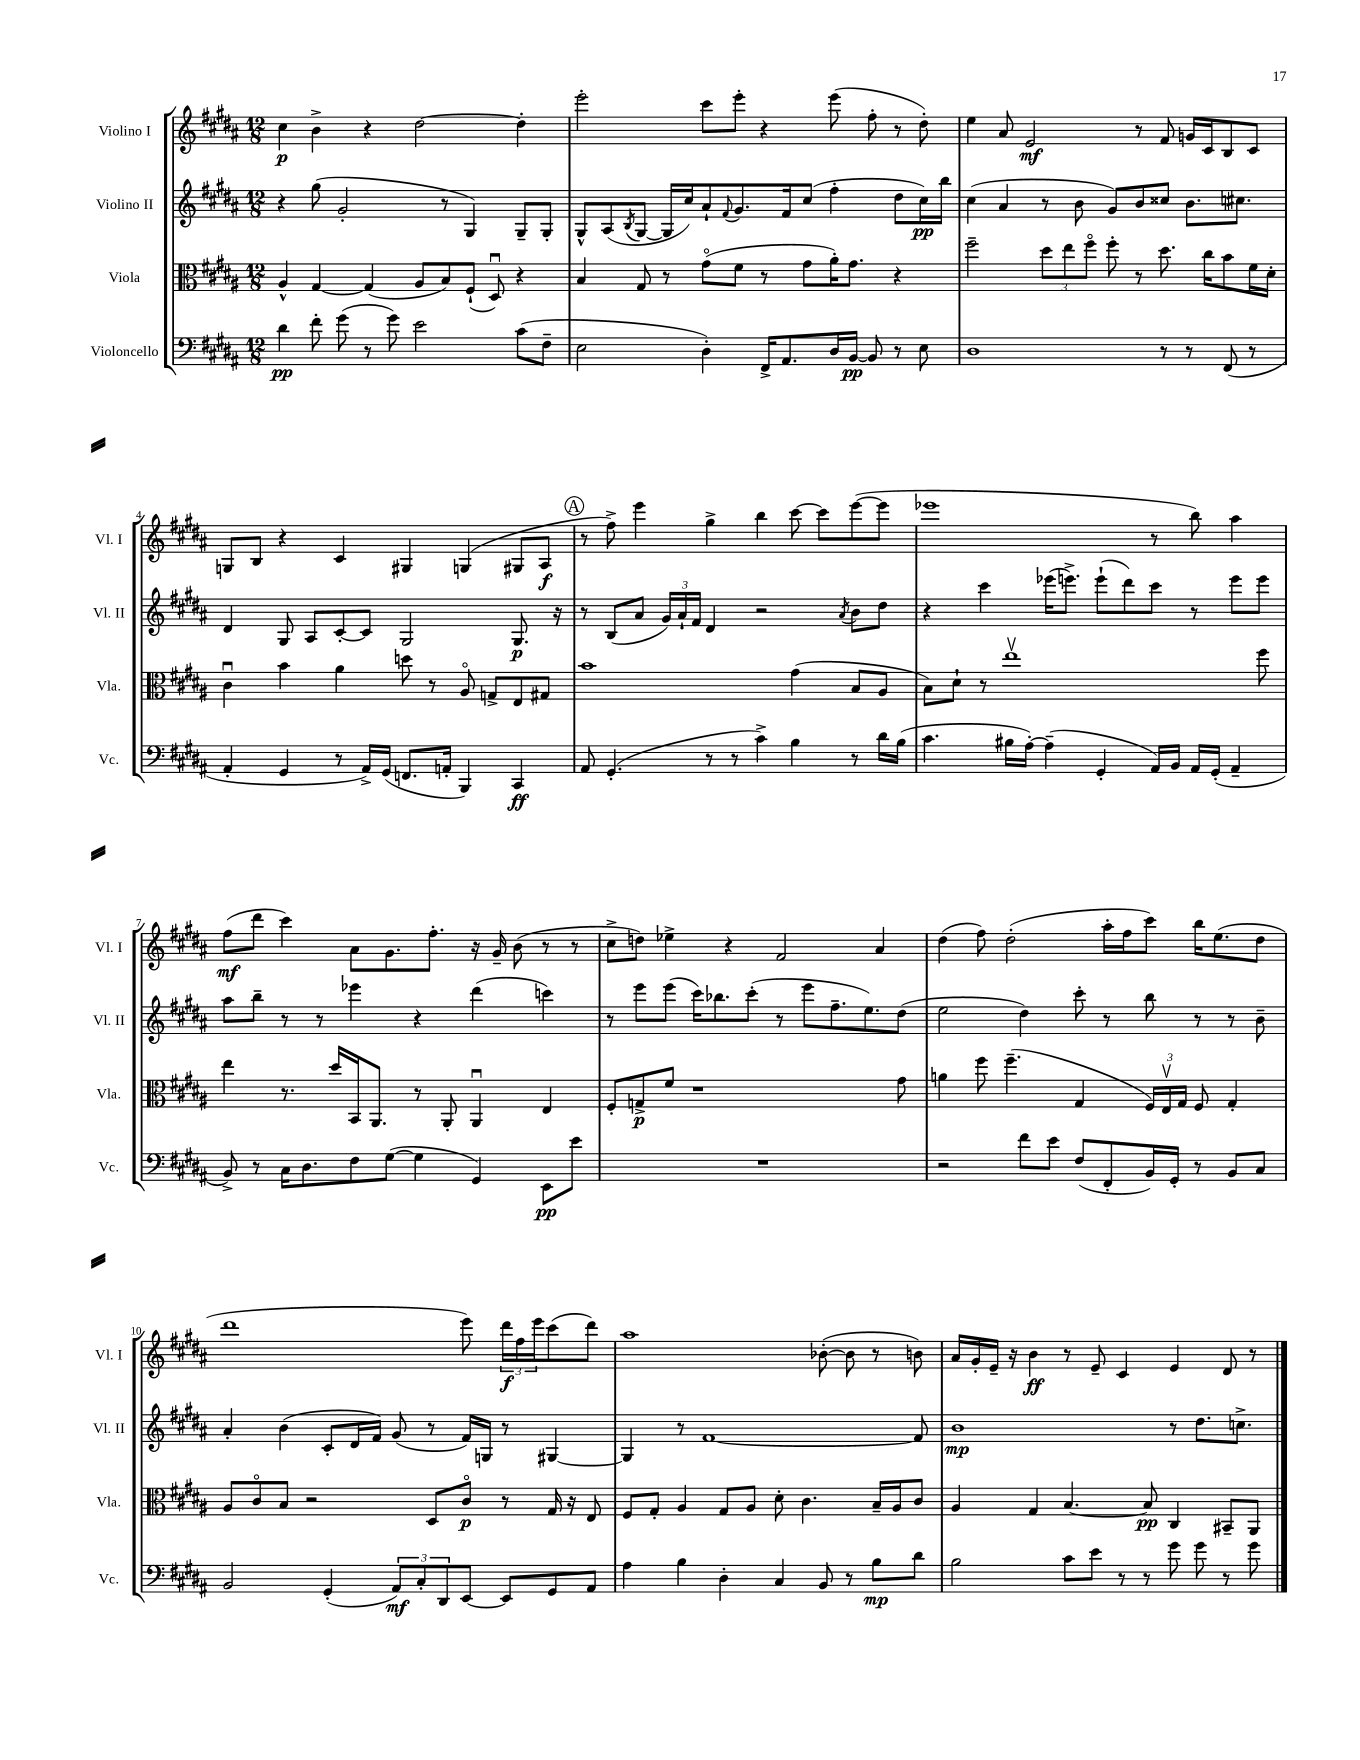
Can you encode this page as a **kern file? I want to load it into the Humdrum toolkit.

**kern	**dynam	**kern	**dynam	**kern	**dynam	**kern	**dynam
*part4	*part4	*part3	*part3	*part2	*part2	*part1	*part1
*staff4	*staff4	*staff3	*staff3	*staff2	*staff2	*staff1	*staff1
*I"Violoncello	*	*I"Viola	*	*I"Violino II	*	*I"Violino I	*
*I'Vc.	*	*I'Vla.	*	*I'Vl. II	*	*I'Vl. I	*
*clefF4	*	*clefC3	*	*clefG2	*	*clefG2	*
*k[f#c#g#d#a#]	*	*k[f#c#g#d#a#]	*	*k[f#c#g#d#a#]	*	*k[f#c#g#d#a#]	*
*M12/8	*	*M12/8	*	*M12/8	*	*M12/8	*
=1	=1	=1	=1	=1	=1	=1	=1
4d#\	pp	4A#^^/	.	4r	.	4cc#\	p
8f#'\	.	[4G#/	.	(8gg#\	.	4b^\	.
(8g#\	.	.	.	2g#'/	.	.	.
8r	.	(4G#/]	.	.	.	4r	.
8g#\)	.	.	.	.	.	.	.
2e\	.	8A#/L	.	.	.	[2dd#\	.
.	.	8B/)	.	8r	.	.	.
.	.	(8F#`/J	.	4G#/)	.	.	.
.	.	8D#u/)	.	.	.	.	.
(8c#\L	.	4r	.	8G#~/L	.	4dd#'\]	.
8F#~\J	.	.	.	8G#'/J	.	.	.
=2	=2	=2	=2	=2	=2	=2	=2
2E\	.	4B/	.	8G#^^/L	.	2eee'\	.
.	.	.	.	(8A#/	.	.	.
.	.	.	.	8qB/	.	.	.
.	.	8G#/	.	[8G#/J	.	.	.
.	.	8r	.	16G#/LL]	.	.	.
.	.	.	.	16cc#/J)	.	.	.
4D#'\)	.	(8g#\L	.	8a#`/	.	8ccc#\L	.
.	.	.	.	8qqf#/	.	.	.
.	.	8f#\J	.	8.g#/	.	8eee'\J	.
16FF#^/KL	.	8r	.	.	.	4r	.
8.AA#/	.	.	.	16f#/k	.	.	.
.	.	8g#\L	.	(8cc#/J	.	.	.
16D#/L	.	16a#'\K)	.	4ff#'\	.	(8eee\	.
[16BB/JJ	pp	8.g#\J	.	.	.	.	.
8BB/]	.	.	.	.	.	8ff#'\	.
8r	.	4r	.	8dd#\L	.	8r	.
8E\	.	.	.	16cc#\L)	pp	8dd#'\)	.
.	.	.	.	16bb\JJ	.	.	.
=3	=3	=3	=3	=3	=3	=3	=3
1D#	.	2ff#~\	.	(4cc#\	.	4ee\	.
.	.	.	.	4a#/	.	8a#/	.
.	.	.	.	.	.	2e/	mf
.	.	12dd#\L	.	8r	.	.	.
.	.	12ee\	.	.	.	.	.
.	.	.	.	8b\	.	.	.
.	.	12ff#\J	.	.	.	.	.
.	.	8ff#'\	.	8g#/L)	.	.	.
.	.	8r	.	8b/	.	8r	.
8r	.	8.dd#\	.	8cc##X/J	.	8f#/	.
8r	.	.	.	8.b\L	.	16gn/LL	.
.	.	16cc#\KL	.	.	.	16c#/J	.
(8FF#/	.	8b\	.	.	.	8B/	.
.	.	.	.	8.cc#X\J	.	.	.
8r	.	16f#\L	.	.	.	8c#/J	.
.	.	16d#'\JJ	.	.	.	.	.
!!LO:LB:g=z
=4	=4	=4	=4	=4	=4	=4	=4
4AA#'/	.	4c#u\	.	4d#/	.	8Gn/L	.
.	.	.	.	.	.	8B/J	.
4GG#/	.	4b\	.	8G#/	.	4r	.
.	.	.	.	8A#/L	.	.	.
8r	.	4a#\	.	[8c#'/	.	4c#/	.
16AA#^/LL)	.	.	.	8c#/J]	.	.	.
(16GG#/JJ	.	.	.	.	.	.	.
8.FFn/L	.	8ddn\	.	2G#/	.	4G#X/	.
.	.	8r	.	.	.	.	.
16AAn'/Jk	.	.	.	.	.	.	.
4BBB/)	.	8A#/	.	.	.	(4Gn/	.
.	.	8Gn^/L	.	.	.	.	.
4CC#/	ff	8E/	.	8.G#/	p	8G#X/L	.
.	.	8G#X/J	.	.	.	8A#/J	f
.	.	.	.	16r	.	.	.
!!LO:REH:place=s1:t=A
=5	=5	=5	=5	=5	=5	=5	=5
8AA#/	.	1b	.	8r	.	8r	.
(4.GG#'/	.	.	.	(8B/L	.	8ff#^\)	.
.	.	.	.	8a#/J	.	4eee\	.
.	.	.	.	24g#/LL)	.	.	.
.	.	.	.	24a#`/	.	.	.
.	.	.	.	24f#/JJ	.	.	.
8r	.	.	.	4d#/	.	4gg#^\	.
8r	.	.	.	.	.	.	.
4c#^\)	.	.	.	2r	.	4bb\	.
4B\	.	(4g#\	.	.	.	[8ccc#\	.
.	.	.	.	.	.	8ccc#\L]	.
.	.	.	.	8qa#/	.	.	.
8r	.	8B/L	.	8b\L	.	([8eee\	.
16d#\LL	.	8A#/J	.	8dd#\J	.	8eee\J]	.
(16B\JJ	.	.	.	.	.	.	.
=6	=6	=6	=6	=6	=6	=6	=6
4.c#\	.	8B\L)	.	4r	.	1eee-X	.
.	.	8d#`\J	.	.	.	.	.
.	.	8r	.	4ccc#\	.	.	.
16B#X\LL	.	1eev	.	.	.	.	.
[16A#'\JJ)	.	.	.	.	.	.	.
(4A#~\]	.	.	.	(16eee-X\KL	.	.	.
.	.	.	.	8.eeen^\J)	.	.	.
4GG#'/	.	.	.	(8eee`\L	.	.	.
.	.	.	.	8ddd#\)	.	.	.
16AA#/LL)	.	.	.	8ccc#\J	.	8r	.
16BB/JJ	.	.	.	.	.	.	.
16AA#/LL	.	.	.	8r	.	8bb\)	.
(16GG#'/JJ	.	.	.	.	.	.	.
4AA#~/	.	.	.	8eee\L	.	4aa#\	.
.	.	8ff#\	.	8eee\J	.	.	.
!!LO:LB:g=z
=7	=7	=7	=7	=7	=7	=7	=7
8BB^/)	.	4ee\	.	8aa#\L	.	(8ff#\L	mf
8r	.	.	.	8bb~\J	.	8ddd#\J	.
16C#\KL	.	8.r	.	8r	.	4ccc#\)	.
8.D#\	.	.	.	.	.	.	.
.	.	.	.	8r	.	.	.
.	.	16dd#/LL	.	.	.	.	.
8F#\	.	16BB/J	.	4eee-X\	.	8a#\L	.
.	.	8.AA#/J	.	.	.	.	.
([8G#\J	.	.	.	.	.	8.g#\	.
4G#\]	.	8r	.	4r	.	.	.
.	.	.	.	.	.	8.ff#'\J	.
.	.	8AA#'/	.	.	.	.	.
4GG#/)	.	4AA#u/	.	(4ddd#\	.	16r	.
.	.	.	.	.	.	16g#~/	.
.	.	.	.	.	.	(8b\	.
8EE\L	pp	4E/	.	4cccn\)	.	8r	.
8e\J	.	.	.	.	.	8r	.
=8	=8	=8	=8	=8	=8	=8	=8
1.r	.	8F#'/L	.	8r	.	8cc#^\L	.
.	.	8Gn^/	p	8eee\L	.	8ddn\J)	.
.	.	8f#/J	.	(8eee\J	.	4ee-X^\	.
.	.	1r	.	16ccc#\KL)	.	.	.
.	.	.	.	8.bb-X\	.	.	.
.	.	.	.	.	.	4r	.
.	.	.	.	(8ccc#'\J	.	.	.
.	.	.	.	8r	.	2f#/	.
.	.	.	.	8eee\L	.	.	.
.	.	.	.	8.ff#~\	.	.	.
.	.	.	.	8.ee\)	.	.	.
.	.	.	.	.	.	4a#/	.
.	.	8g#\	.	(8dd#\J	.	.	.
=9	=9	=9	=9	=9	=9	=9	=9
2r	.	4an\	.	2ee\	.	(4dd#\	.
.	.	8ff#\	.	.	.	8ff#\)	.
.	.	(4.ff#~\	.	.	.	(2dd#'\	.
8f#\L	.	.	.	4dd#\)	.	.	.
8e\J	.	.	.	.	.	.	.
(8F#/L	.	4G#/	.	8ccc#'\	.	.	.
8FF#'/	.	.	.	8r	.	16aa#'\LL	.
.	.	.	.	.	.	16ff#\J	.
16BB/L)	.	24F#/LL)	.	8bb\	.	8ccc#\J)	.
.	.	24Ev/	.	.	.	.	.
16GG#'/JJ	.	.	.	.	.	.	.
.	.	24G#/JJ	.	.	.	.	.
8r	.	8F#/	.	8r	.	16bb\KL	.
.	.	.	.	.	.	(8.ee\	.
8BB/L	.	4G#'/	.	8r	.	.	.
8C#/J	.	.	.	8b~\	.	8dd#\J	.
!!LO:LB:g=z
=10	=10	=10	=10	=10	=10	=10	=10
2BB/	.	8A#/L	.	4a#'/	.	1ddd#	.
.	.	8c#/	.	.	.	.	.
.	.	8B/J	.	(4b\	.	.	.
.	.	2r	.	.	.	.	.
(4GG#'/	.	.	.	8c#'/L	.	.	.
.	.	.	.	16d#/L	.	.	.
.	.	.	.	16f#/JJ)	.	.	.
12AA#/L)	mf	.	.	(8g#/	.	.	.
12C#'/	.	.	.	.	.	.	.
.	.	8D#/L	.	8r	.	.	.
12DD#/	.	.	.	.	.	.	.
[8EE/J	.	8c#/J	p	16f#/LL)	.	8eee\)	.
.	.	.	.	16Gn/JJ	.	.	.
8EE/L]	.	8r	.	8r	.	24ddd#\LL	f
.	.	.	.	.	.	24ff#\	.
.	.	.	.	.	.	24eee\J	.
8GG#/	.	16G#/	.	[4G#X/	.	(8ccc#\	.
.	.	16r	.	.	.	.	.
8AA#/J	.	8E/	.	.	.	8ddd#\J)	.
=11	=11	=11	=11	=11	=11	=11	=11
4A#\	.	8F#/L	.	4G#/]	.	1aa#	.
.	.	8G#'/J	.	.	.	.	.
4B\	.	4A#/	.	8r	.	.	.
.	.	.	.	[1f#	.	.	.
4D#'\	.	8G#/L	.	.	.	.	.
.	.	8A#/J	.	.	.	.	.
4C#/	.	8d#'\	.	.	.	.	.
.	.	4.c#\	.	.	.	.	.
8BB/	.	.	.	.	.	([8b-X'\	.
8r	.	.	.	.	.	8b-\]	.
8B\L	mp	16B~/LL	.	.	.	8r	.
.	.	16A#/J	.	.	.	.	.
8d#\J	.	8c#/J	.	8f#/]	.	8bn\)	.
=12	=12	=12	=12	=12	=12	=12	=12
2B\	.	4A#/	.	1b	mp	16a#/LL	.
.	.	.	.	.	.	16g#'/	.
.	.	.	.	.	.	16e~/JJ	.
.	.	.	.	.	.	16r	.
.	.	4G#/	.	.	.	4b\	ff
8c#\L	.	[4.B/	.	.	.	8r	.
8e\J	.	.	.	.	.	8e~/	.
8r	.	.	.	.	.	4c#/	.
8r	.	8B/]	pp	.	.	.	.
8g#\	.	4C#/	.	8r	.	4e/	.
8g#\	.	.	.	8.dd#\L	.	.	.
8r	.	8BB#X~/L	.	.	.	8d#/	.
.	.	.	.	8.ccn^\J	.	.	.
8g#\	.	8AA#/J	.	.	.	8r	.
==	==	==	==	==	==	==	==
*-	*-	*-	*-	*-	*-	*-	*-
